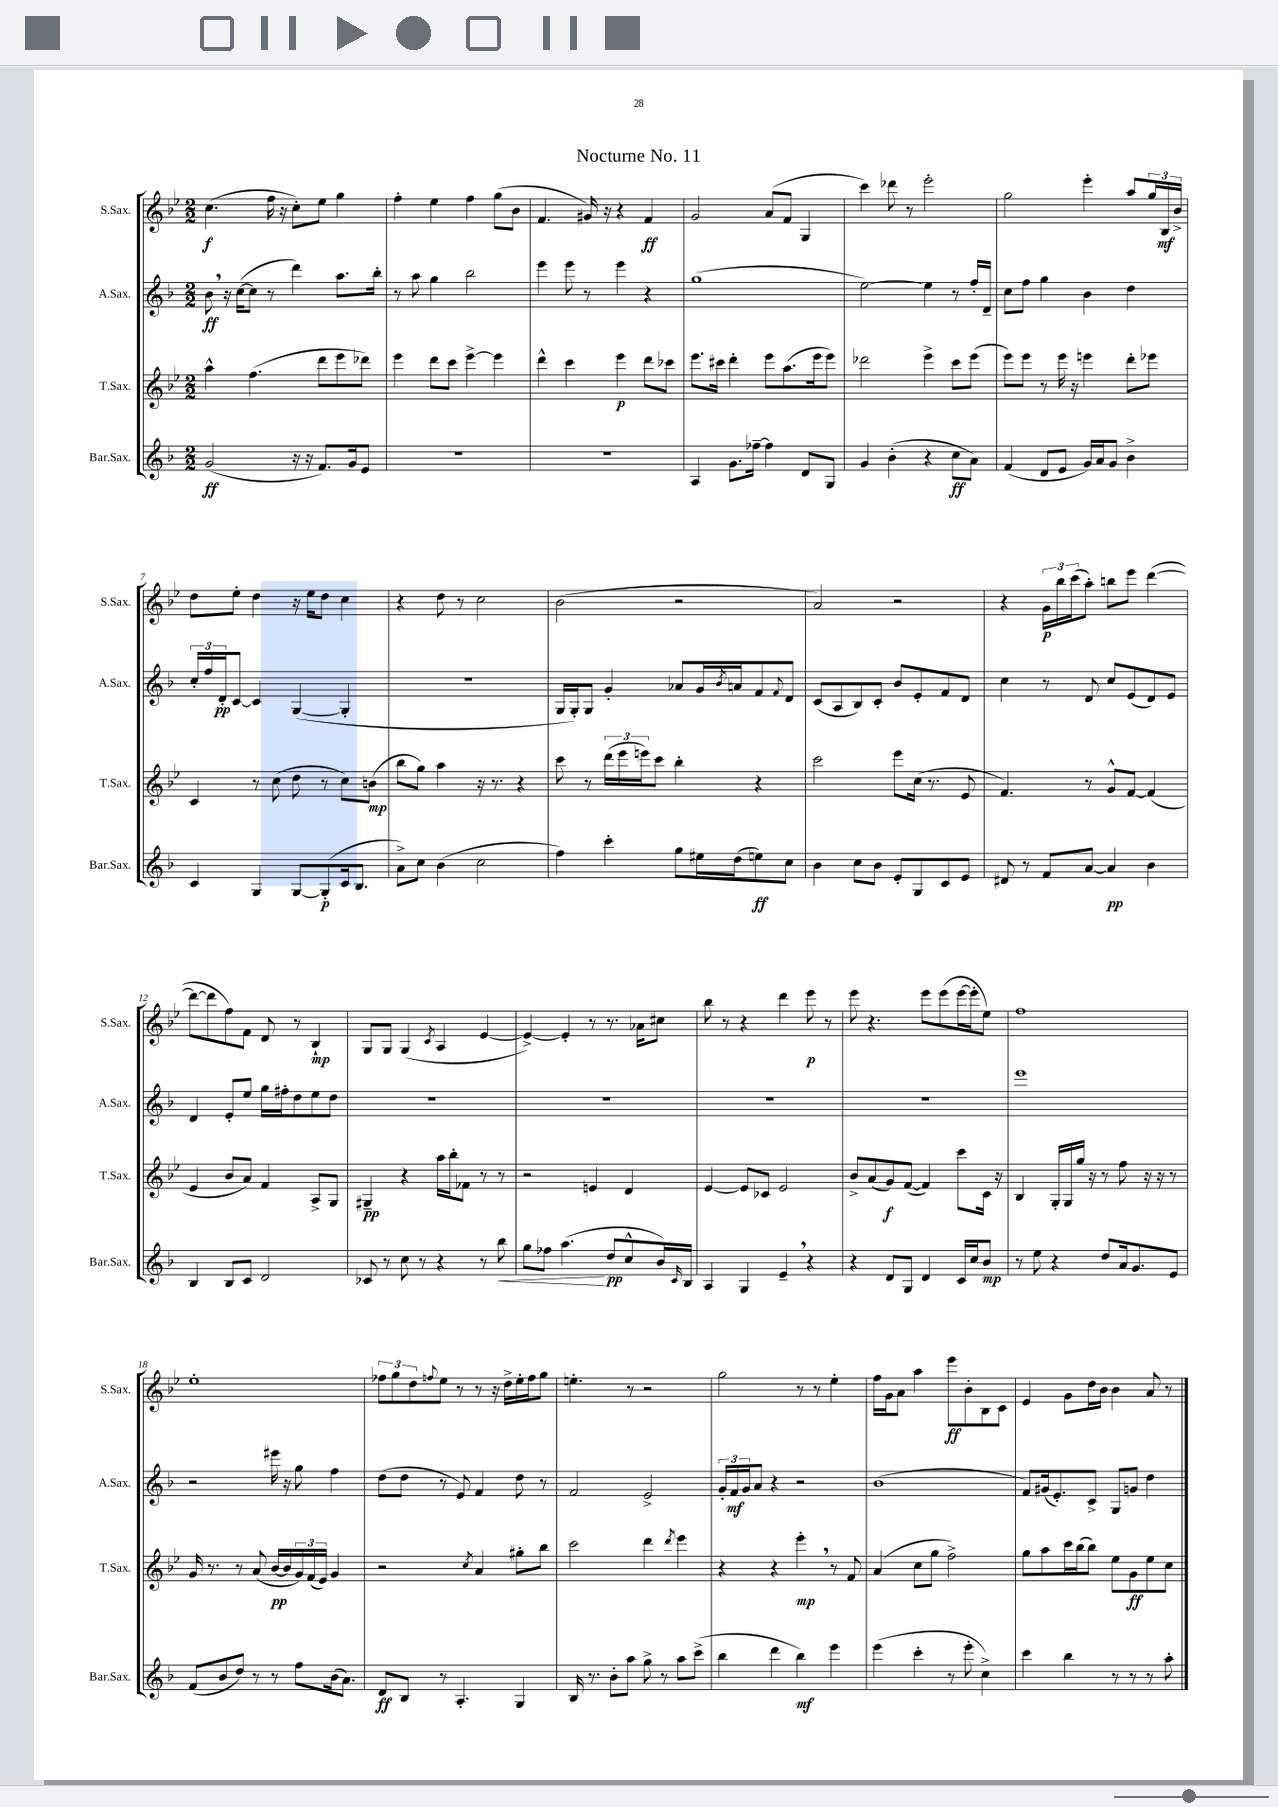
\header { title = "Nocturne No. 11" }
<<
\new StaffGroup <<
\new Staff = "s0" \with { instrumentName = "S.Sax." shortInstrumentName = "S.Sax." } {
    \clef treble \key bes \major \numericTimeSignature \time 2/2
    c''4.\f( f''16 r16 c''8-.) ees''8 g''4 |
    f''4-. ees''4 f''4 g''8( bes'8 |
    f'4. gis'16) r16 r4 f'4\ff |
    g'2 a'8( f'8 g4 |
    c'''4) des'''8 r8 ees'''2-. |
    g''2 ees'''4-. a''8 \tuplet 3/2 { g''16 bes16\mf bes'16-> } |
    d''8 ees''8-. d''4 r16 ees''16 d''8 c''4 |
    r4 d''8 r8 c''2 |
    bes'2( r2 |
    a'2) r2 |
    r4 \tuplet 3/2 { g'16\p bes''16 c'''16( } a''8-.) b''8 ees'''8 d'''4~( |
    d'''8~ d'''8 f''8) f'8 d'8 r8 bes4-!\mp |
    g8 g8 g4( \acciaccatura { c'8 } a4 ees'4~ |
    ees'4~->) ees'4-. r8 r8. aes'16 cis''8 |
    bes''8 r8 r4 d'''4 ees'''8\p r8 |
    ees'''8 r4. ees'''8 ees'''8( ees'''16~ ees'''16-. ees''8) |
    f''1 |
    ees''1-. |
    \tuplet 3/2 { fes''8 g''8 d''8 } \appoggiatura { f''8 } ees''8 r8 r8 r16 d''16-> ees''16-. f''16 g''8 |
    e''4.-. r8 r2 |
    g''2 r8 r8 ees''4-. |
    f''16 g'16 a'8 a''4 ees'''8\ff bes'8-. bes8 c'8 |
    ees'4 g'8 d''16 bes'16 bes'4 a'8 r8 \bar "|." |
}
\new Staff = "s1" \with { instrumentName = "A.Sax." shortInstrumentName = "A.Sax." } {
    \clef treble \key f \major \numericTimeSignature \time 2/2
    bes'8\ff \breathe r16 c''16~( c''8 r8 d'''4) a''8. bes''16-. |
    r8 a''8 g''4 bes''2 |
    e'''4 e'''8 r8 e'''4 r4 |
    g''1( |
    e''2~) e''4 r8 f''16-. d'16-- |
    c''8 f''8 g''4 bes'4 d''4 |
    \tuplet 3/2 { c''16-. f''16 d'16-.\pp } c'8~ c'4 g4~( g4-. |
    R1 |
    g16 g16-.) g8 g'4-. aes'8 g'16 \acciaccatura { bes'8 } a'16 f'8 \appoggiatura { f'8 } d'8 |
    c'8( a8 bes8) c'8-. bes'8 e'8-. f'8 d'8 |
    c''4 r8 d'8 c''8 e'8( d'8) e'8 |
    d'4 e'8-. e''8 g''16 fis''16-. d''8 e''8 d''8 |
    R1 |
    R1 |
    R1 |
    R1 |
    e'''1 |
    r2 eis'''16 r16 g''8 f''4 |
    d''8( d''8 r8 e'8) f'4 d''8 r8 |
    f'2 e'2-> |
    \tuplet 3/2 { g'16-. f'16\mf g'16 } a'8 r4 r2 |
    bes'1( |
    f'8) gis'16( e'8.-.) c'8-> g8 g'8 d''4 \bar "|." |
}
\new Staff = "s2" \with { instrumentName = "T.Sax." shortInstrumentName = "T.Sax." } {
    \clef treble \key bes \major \numericTimeSignature \time 2/2
    a''4-^ f''4.( d'''8 ees'''8 des'''8) |
    ees'''4 d'''8 c'''8 ees'''4~-> ees'''4 |
    d'''4-^ c'''4 ees'''4\p d'''8 ces'''8 |
    ees'''8. cis'''16 d'''4-. ees'''8 a''8.( ees'''16 ees'''8) |
    des'''2 ees'''4-> c'''8 ees'''8( |
    ees'''8) ees'''8 r8 ees'''16 r16 e'''4 d'''8-. ees'''8 |
    c'4 r8 c''8( d''8 r8 c''8) b'8\mp( |
    bes''8 g''8) a''4 r16 r8. r4 |
    c'''8 r8 \tuplet 3/2 { d'''16( ees'''16 e'''16) } c'''8 bes''4-. r4 |
    c'''2 ees'''8 c''16( r8. ees'8 |
    f'4.) r8 g'8-^ f'8~ f'4( |
    ees'4 bes'8 a'8) f'4 a8-> g8 |
    gis4--\pp r4 a''16 bes''16-. fes'8 r8 r8 |
    r2 e'4 d'4 |
    ees'4~ ees'8 ces'8 ees'2 |
    bes'8-> a'8( g'8\f) f'8~( f'4) c'''8 c'16 r16 |
    bes4 g16-. g16 g''16 r16 r8 f''8 r16 r16 r8 |
    g'16 r8. r8 a'8( bes'16~\pp bes'16 \tuplet 3/2 { g'16) f'16( ees'16) } g'4 |
    r2 \acciaccatura { c''8 } a'4 gis''8-. bes''8 |
    c'''2 d'''4 \acciaccatura { d'''8 } ees'''4 |
    r4 r4 ees'''4-.\mp \breathe r8 f'8 |
    a'4( c''8 g''8 f''2->) |
    g''8 a''8 c'''16 bes''16( bes''8) ees''8 g'8\ff ees''8 c''8 \bar "|." |
}
\new Staff = "s3" \with { instrumentName = "Bar.Sax." shortInstrumentName = "Bar.Sax." } {
    \clef treble \key f \major \numericTimeSignature \time 2/2
    g'2\ff( r16 r16 f'8.) g'16 e'8 |
    R1 |
    R1 |
    a4 g'8. fes''16~-- fes''4 d'8 g8 |
    g'4 bes'4-.( r4 c''8\ff a'8) |
    f'4( d'8 e'8 g'16) a'16 g'8 bes'4-> |
    c'4 g4 g8~ g8-.\p( c'16 bes8. |
    a'8->) c''8 bes'4( c''2 |
    f''4) c'''4-. g''8 eis''16 d''16( e''8\ff) c''8 |
    bes'4 c''8 bes'8 e'8-. g8 c'8 e'8 |
    dis'8 r8 f'8 a'8~ a'4\pp bes'4 |
    bes4 bes8 c'8 d'2 |
    ces'8 r8 c''8 r8 r4 r8 bes''8\< |
    g''8 fes''8 a''4.\!( d''8\pp c''8-^ bes'16) \grace { c'16 } bes16 |
    a4 g4 e'4-- \breathe r4 |
    r4 d'8 g8 d'4 c'16 c''16 bes'8\mp |
    r8 e''8 r4 d''8 a'16 g'8. e'8 |
    f'8( bes'8 d''8) r8 r8 f''8 bes'16( a'8.) |
    d'8\ff bes8 r8 a4.-. g4 |
    bes16 r8. bes'8-. a''8 g''8-> r8 a''8 c'''8->( |
    bes''4 d'''4 bes''4\mf) e'''4 |
    e'''4( c'''4-. r8 e'''8-. c''4->) |
    c'''4 bes''4 r8 r8 r8 a''8-. \bar "|." |
}
>>
>>
